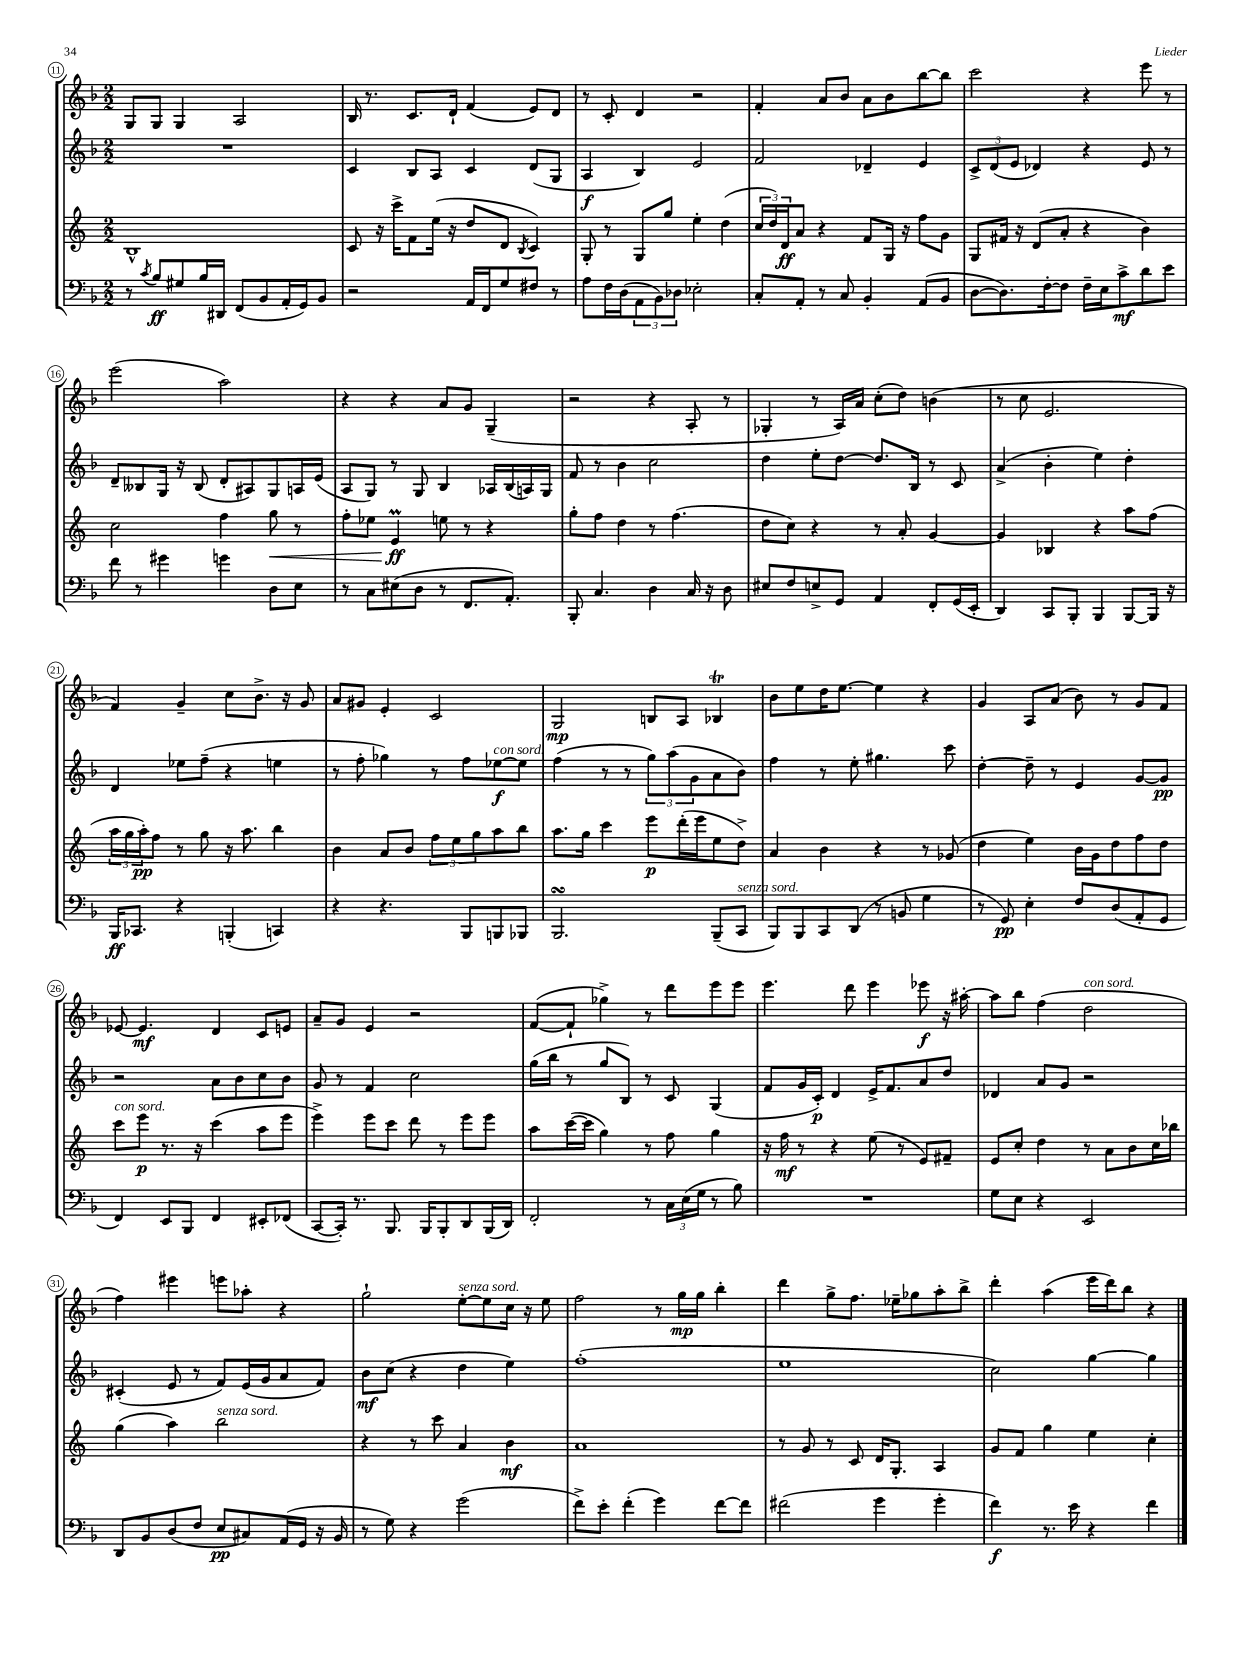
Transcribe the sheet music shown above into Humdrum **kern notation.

**kern	**kern	**kern	**kern
*staff4	*staff3	*staff2	*staff1
*clefF4	*clefG2	*clefG2	*clefG2
*k[b-]	*k[]	*k[b-]	*k[b-]
*M2/2	*M2/2	*M2/2	*M2/2
8r	1B^^	1r	8G
8qc	.	.	.
8B-	.	.	8G
8G#	.	.	4G
16B-	.	.	.
16DD#	.	.	.
(8FF	.	.	2A
8BB-	.	.	.
16AA'	.	.	.
16GG)	.	.	.
8BB-	.	.	.
=	=	=	=
2r	8c	4c	16B-
.	.	.	8.r
.	16r	.	.
.	16ccc^	.	.
.	8f	8B-	8.c
.	(16ee	8A	.
.	16r	.	16d`
16AA	8dd	4c	(4f
16FF	.	.	.
8G	8d	.	.
.	8qB	.	.
8F#	4c)	(8d	8e)
8r	.	8G	8d
=	=	=	=
8A	8G'	4A	8r
16F	8r	.	8c'
(16D	.	.	.
12AA	8G	4B-)	4d
12BB-)	.	.	.
.	8gg	.	.
12D-	.	.	.
2E-'	4ee'	2e	2r
.	(4dd	.	.
=	=	=	=
8C'	24cc	2f	4f'
.	24dd)	.	.
.	24d	.	.
8AA'	8a	.	.
8r	4r	.	8a
8C	.	.	8b-
4BB-'	8f	4d-~	8a
.	16G	.	8b-
.	16r	.	.
(8AA	8ff	4e	[8bb-
8BB-	8g	.	8bb-]
=	=	=	=
[8D	8G	12c^	2ccc
.	.	(12d	.
8.D])	16f#	.	.
.	.	12e	.
.	16r	.	.
.	(8d	4d-)	.
[16F'	.	.	.
8F]	8a'	.	.
16F~	4r	4r	4r
16E	.	.	.
8c^	.	.	.
8d	4b)	8e	8eee
8e	.	8r	8r
=	=	=	=
8f	2cc	8d~	(2eee
8r	.	8B--	.
4g#	.	16G	.
.	.	16r	.
.	.	(8B--	.
4g	4ff	8d'	2aa)
.	.	8A#)	.
8D	8gg	8G	.
8E	8r	16A	.
.	.	(16e	.
=	=	=	=
8r	8ff'	8A	4r
8C	8ee-	8G)	.
(8E#	4e	8r	4r
8D	.	8G	.
8r	8ee	4B-	8a
8.FF	8r	.	8g
.	4r	16A-	(4G~
8.AA')	.	(16B-	.
.	.	16A)	.
.	.	16G	.
=	=	=	=
8BBB-'	8gg'	8f	2r
4.C	8ff	8r	.
.	4dd	4b-	.
4D	8r	2cc	4r
.	(4.ff	.	.
16C	.	.	8A'
16r	.	.	.
8D	.	.	8r
=	=	=	=
8E#	8dd	4dd	4G-'
8F	8cc)	.	.
8E^	4r	8ee'	8r
8GG	.	[8dd	16A)
.	.	.	16a
4AA	8r	8.dd]	(8cc'
.	8a'	.	8dd)
.	.	16B-	.
8FF'	[4g	8r	(4b
(16GG	.	8c	.
16EE'	.	.	.
=	=	=	=
4DD)	4g]	(4a^	8r
.	.	.	8cc
8CC	4B-	4b-'	2.e
8BBB-'	.	.	.
4BBB-	4r	4ee)	.
[8BBB-	8aa	4dd'	.
16BBB-]	(8ff	.	.
16r	.	.	.
=	=	=	=
16BBB-	24aa	4d	4f)
.	24gg	.	.
8.CC-	.	.	.
.	24aa')	.	.
.	8ff	.	.
4r	8r	8ee-	4g~
.	8gg	(8ff~	.
(4BBB'	16r	4r	8cc
.	8.aa	.	.
.	.	.	8.b-^
4CC)	4bb	4ee	.
.	.	.	16r
.	.	.	8g
=	=	=	=
4r	4b	8r	8a
.	.	8ff'	8g#
4.r	8a	4gg-)	4e'
.	8b	.	.
.	12ff	8r	2c
.	12ee	.	.
8BBB-	.	8ff	.
.	12gg	.	.
8BBB	8aa	[8ee-	.
8BBB-	8bb	8ee-]	.
=	=	=	=
2.BBB-	8.aa	(4ff	2G
.	16gg	.	.
.	4ccc	8r	.
.	.	8r	.
.	8eee	12gg)	8B
.	.	(12aa	.
.	(16ddd'	.	8A
.	.	12g	.
.	16eee	.	.
(8BBB-~	8ee	8a	4B-
8CC	8dd^)	8b-)	.
=	=	=	=
8BBB-)	4a	4ff	8b-
8BBB-	.	.	8ee
8CC	4b	8r	16dd
.	.	.	[8.ee
(8DD	.	8ee'	.
8r	4r	4.gg#	4ee]
8BB	.	.	.
4G	8r	.	4r
.	(8g-	8ccc	.
=	=	=	=
8r	4dd	[4dd'	4g
8GG)	.	.	.
4E'	4ee)	8dd~]	8A
.	.	8r	(8a
8F	16b	4e	8b-)
.	16g	.	.
(8D	8dd	.	8r
8AA'	8ff	[8g	8g
8GG	8dd	8g]	8f
=	=	=	=
4FF)	8ccc	2r	[8e-
.	8eee	.	4.e-]
8EE	8.r	.	.
8BBB-	.	.	.
.	16r	.	.
4FF	(4ccc	8a	4d
.	.	8b-	.
8EE#'	8aa	8cc	8c
(8FF-	8eee	8b-	8e
=	=	=	=
[8CC	4eee^)	8g	8a~
16CC'])	.	8r	8g
8.r	.	.	.
.	8eee	4f	4e
8.BBB-	8ccc	.	.
.	8ddd	2cc	2r
16BBB-	.	.	.
8BBB-'	8r	.	.
8DD	8eee	.	.
(16BBB-	8eee	.	.
16DD)	.	.	.
=	=	=	=
2FF'	8aa	(16gg	([8f
.	.	16bb-	.
.	([16ccc	8r	8f`]
.	16ccc]	.	.
.	4gg)	8gg	4gg-^)
.	.	8B-)	.
8r	8r	8r	8r
24C	8ff	8c	8ddd
(24E	.	.	.
24G	.	.	.
8r	4gg	(4G	8eee
8B-)	.	.	8eee
=	=	=	=
1r	16r	8f	4.eee
.	16ff	.	.
.	8r	16g	.
.	.	16c')	.
.	4r	4d	.
.	.	.	8ddd
.	(8ee	16e^	4eee
.	.	8.f	.
.	8r	.	.
.	8e)	8a	8eee-
.	8f#~	8dd	16r
.	.	.	[16aa#'
=	=	=	=
8G	8e	4d-	8aa#]
8E	8cc'	.	8bb-
4r	4dd	8a	(4ff
.	.	8g	.
2EE	8r	2r	2dd
.	8a	.	.
.	8b	.	.
.	16cc	.	.
.	16bb-	.	.
=	=	=	=
8DD	(4gg	(4c#'	4ff)
8BB-	.	.	.
(8D	4aa)	8e	4eee#
8F	.	8r	.
8E	2bb	8f)	8eee
8C#)	.	(16e	8aa-'
.	.	16g	.
(16AA	.	8a	4r
16GG	.	.	.
16r	.	8f)	.
16BB-	.	.	.
=	=	=	=
8r	4r	8b-	2gg`
8G)	.	(8cc	.
4r	8r	4r	.
.	8ccc	.	.
(2g	4a	4dd	[8ee'
.	.	.	8ee]
.	4b	4ee)	16cc
.	.	.	16r
.	.	.	8ee
=	=	=	=
8f^)	1a	(1ff'	2ff
8e'	.	.	.
(4f'	.	.	.
4g)	.	.	8r
.	.	.	16gg
.	.	.	16gg
[8f	.	.	4bb-'
8f]	.	.	.
=	=	=	=
(2f#	8r	1ee	4ddd
.	8g	.	.
.	8r	.	8gg^
.	8c	.	8.ff
4g	16d	.	.
.	8.G'	.	16ee-~
.	.	.	8gg-
4g'	4A	.	8aa'
.	.	.	8bb-^
=	=	=	=
4f)	8g	2cc)	4ddd'
.	8f	.	.
8.r	4gg	.	(4aa
16e	.	.	.
4r	4ee	[4gg	16eee
.	.	.	16ddd)
.	.	.	8bb-
4f	4cc'	4gg]	4r
==	==	==	==
*-	*-	*-	*-
